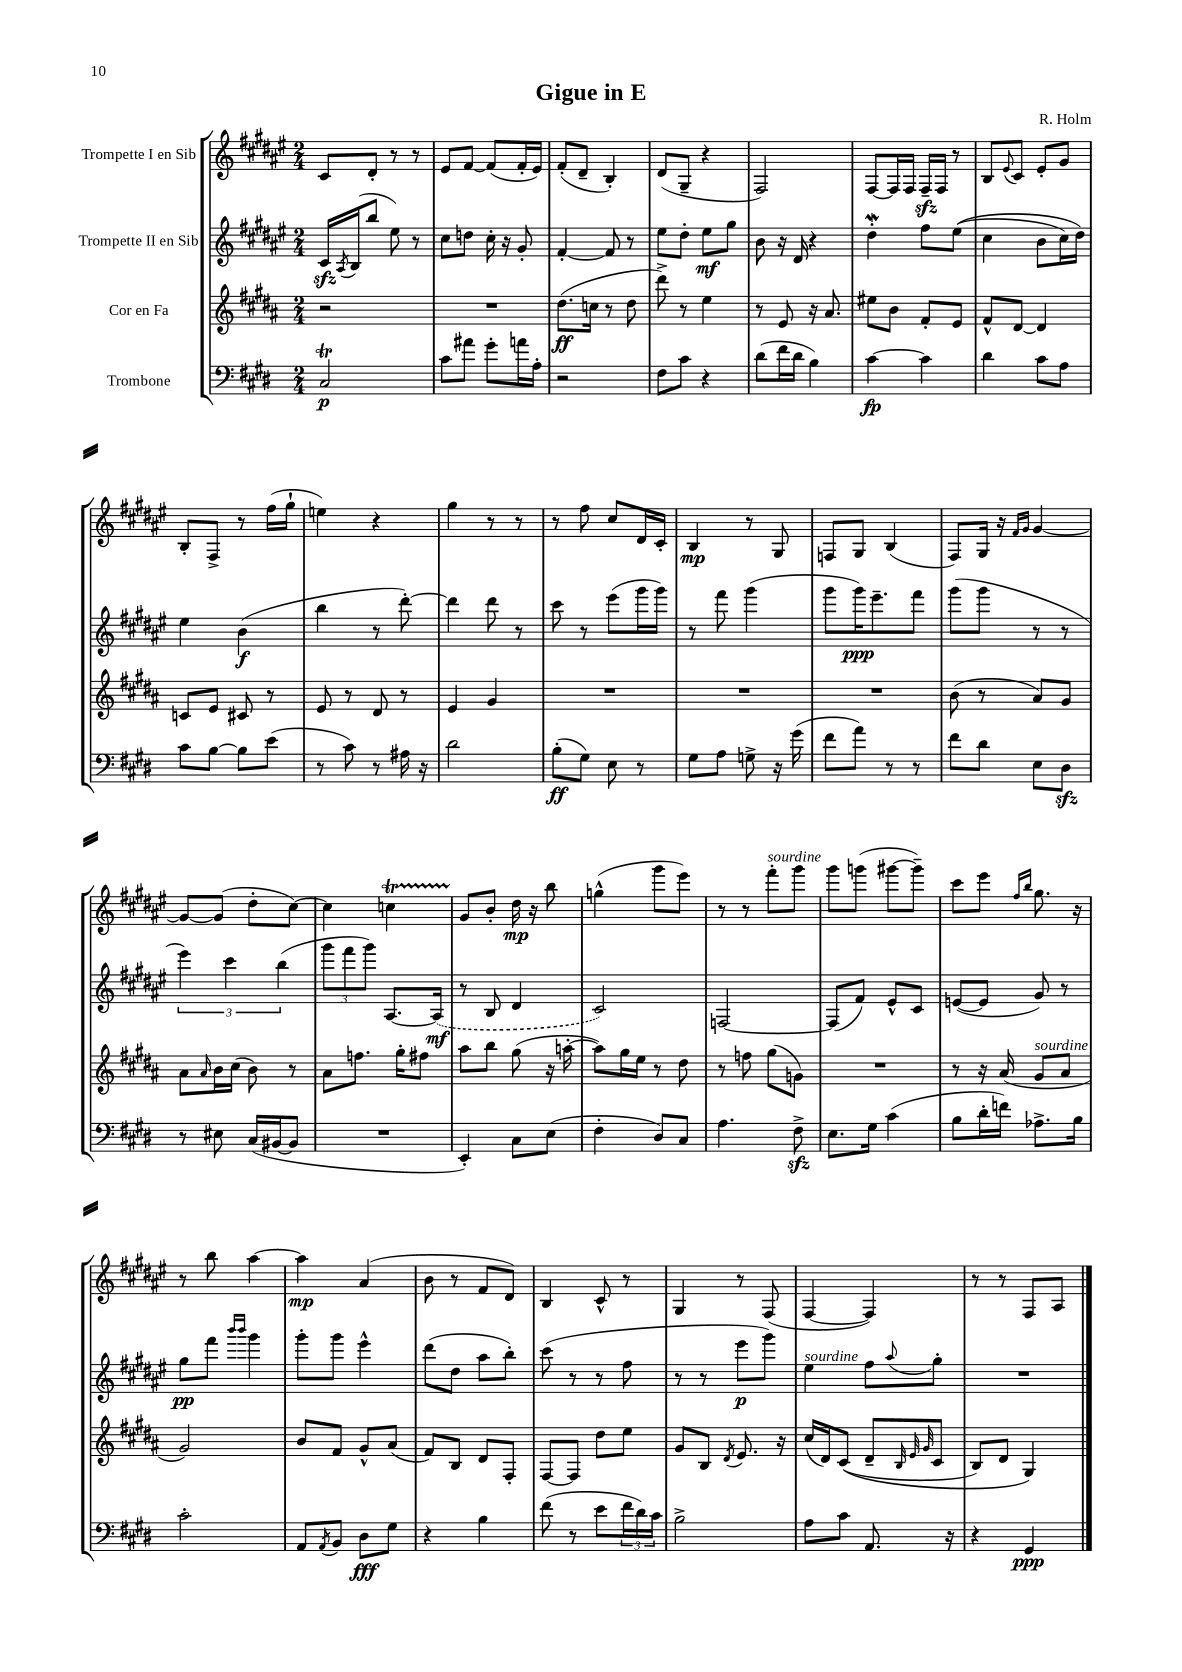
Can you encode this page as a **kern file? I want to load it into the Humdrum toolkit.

**kern	**kern	**kern	**kern
*staff4	*staff3	*staff2	*staff1
*clefF4	*clefG2	*clefG2	*clefG2
*k[f#c#g#d#]	*k[f#c#g#d#a#]	*k[f#c#g#d#a#e#]	*k[f#c#g#d#a#e#]
*M2/4	*M2/4	*M2/4	*M2/4
2C#	2r	16c#	8c#
.	.	8qA#	.
.	.	(16B	.
.	.	8bb	8d#'
.	.	8ee#)	8r
.	.	8r	8r
=	=	=	=
8c#	2r	8cc#	8e#
8a#	.	8dd	[8f#
8g#'	.	16cc#'	(8f#]
.	.	16r	.
16a	.	8g#'	16f#'
16A'	.	.	16e#)
=	=	=	=
2r	(8.dd#	[4f#'	(8f#'
.	.	.	8d#~
.	16cc	.	.
.	8r	8f#]	4B')
.	8dd#	8r	.
=	=	=	=
8F#	8ddd#^)	8ee#	(8d#
8c#	8r	8dd#'	8G#~
4r	4ee	8ee#	4r
.	.	8gg#	.
=	=	=	=
(8d#	8r	8b	2F#)
16f#	8e	16r	.
16d#	.	16d#	.
4B)	16r	4r	.
.	8.a#	.	.
=	=	=	=
[4c#	8ee#	4dd#'	[8F#
.	8b	.	16F#]
.	.	.	16F#
4c#]	8f#'	8ff#	16F#~
.	.	.	16F#
.	8e	&((8ee#	8r
=	=	=	=
4d#	8f#^^	4cc#	8B
.	.	.	8qqe#
.	[8d#	.	8c#
8c#	4d#]	8b	8e#'
8A	.	16cc#)	8g#
.	.	16dd#&)	.
=	=	=	=
8c#	8c	4ee#	8B'
[8B	8e	.	8F#^
8B]	8c#	(4b	8r
(8e	8r	.	(16ff#
.	.	.	16gg#`
=	=	=	=
8r	8e	4bb	4ee)
8c#)	8r	.	.
8r	8d#	8r	4r
16A#	8r	[8ddd#')	.
16r	.	.	.
=	=	=	=
2d#	4e	4ddd#]	4gg#
.	4g#	8ddd#	8r
.	.	8r	8r
=	=	=	=
(8B'	2r	8ccc#	8r
8G#)	.	8r	8ff#
8E	.	(8eee#	8cc#
8r	.	16ggg#	16d#
.	.	16ggg#)	16c#'
=	=	=	=
8G#	2r	8r	4B
8A	.	8fff#	.
8G^	.	(4ggg#	8r
16r	.	.	8G#
(16g#	.	.	.
=	=	=	=
8f#	2r	8ggg#	8F
8a)	.	16ggg#)	8G#
.	.	8.eee#~	.
8r	.	.	(4B
8r	.	8fff#	.
=	=	=	=
8f#	(8b	(8ggg#	8F#)
8d#	8r	8ggg#	16G#
.	.	.	16r
.	.	.	16qqf#
.	.	.	16qqg#
8E	8a#)	8r	[4g#
8D#	8g#	8r	.
=	=	=	=
8r	8a#	6eee#)	8g#_
.	16qqa#	.	.
8E#	16b	.	(8g#]
.	.	6ccc#	.
.	(16cc#	.	.
(16C#	8b)	.	8dd#'
[16BB#	.	.	.
.	.	(6bb	.
8BB#]	8r	.	[8cc#)
=	=	=	=
2r	8a#	12ggg#	4cc#]
.	.	12fff#	.
.	8.ff	.	.
.	.	12ggg#)	.
.	.	[8.A#	4cc
.	16gg#'	.	.
.	8ff#	.	.
.	.	(16A#]	.
=	=	=	=
4EE')	8aa#	8r	8g#
.	8bb	8B	8b'
8C#	(8gg#	4d#	16dd#
.	.	.	16r
(8E	16r	.	8bb
.	[16aa'	.	.
=	=	=	=
4F#'	8aa])	2c#)	(4gg^^
.	16gg#	.	.
.	16ee	.	.
8D#)	8r	.	8ggg#
8C#	8dd#	.	8eee#)
=	=	=	=
4.A	8r	[2F	8r
.	8ff	.	8r
.	(8gg#	.	8fff#'
8F#^	8g)	.	8ggg#
=	=	=	=
8.E	2r	(8F]	8ggg#
.	.	8f#)	(8ggg
16G#	.	.	.
(4c#	.	8e#^^	[8ggg#
.	.	8c#	8ggg#~])
=	=	=	=
8B	8r	([8e	8ccc#
16d#'	16r	8e]	8eee#
16f)	(16a#	.	.
.	.	.	16qqff#
.	.	.	16qqbb
8.A-^	8g#	8g#)	8.gg#
.	8a#	8r	.
16B	.	.	16r
=	=	=	=
2c#'	2g#)	8gg#	8r
.	.	8fff#	8bb
.	.	16qqbbb	.
.	.	16qqbbb	.
.	.	4ggg#	[4aa#
=	=	=	=
8AA	8b	8ggg#'	4aa#]
8qAA	.	.	.
8BB	8f#	8ggg#	.
8D#	8g#^^	4eee#^^	(4a#
8G#	(8a#	.	.
=	=	=	=
4r	8f#)	(8ddd#	8b
.	8B	8dd#	8r
4B	8d#	8aa#	8f#
.	8F#'	8bb')	8d#)
=	=	=	=
(8f#	[8F#	(8ccc#	4B
8r	8F#]	8r	.
8e	8dd#	8r	8c#^^
24f#	8ee	8ff#	8r
24d#)	.	.	.
24c#	.	.	.
=	=	=	=
2B^	8g#	8r	4G#
.	8B	8r	.
.	8qd#	.	.
.	8.e	8eee#	8r
.	.	8ggg#)	(8F#
.	16r	.	.
=	=	=	=
8A	(16cc#	4ee#	[4F#
.	16d#)	.	.
8c#	&((8c#	.	.
8.AA	8d#~	8ff#	4F#])
.	32qqB	.	.
.	32qqe	.	.
.	32qqg#	8qqaa#	.
.	8c#	8gg#'	.
16r	.	.	.
=	=	=	=
4r	8B)	2r	8r
.	8d#	.	8r
4GG#	4G#&)	.	8F#
.	.	.	8A#
==	==	==	==
*-	*-	*-	*-
